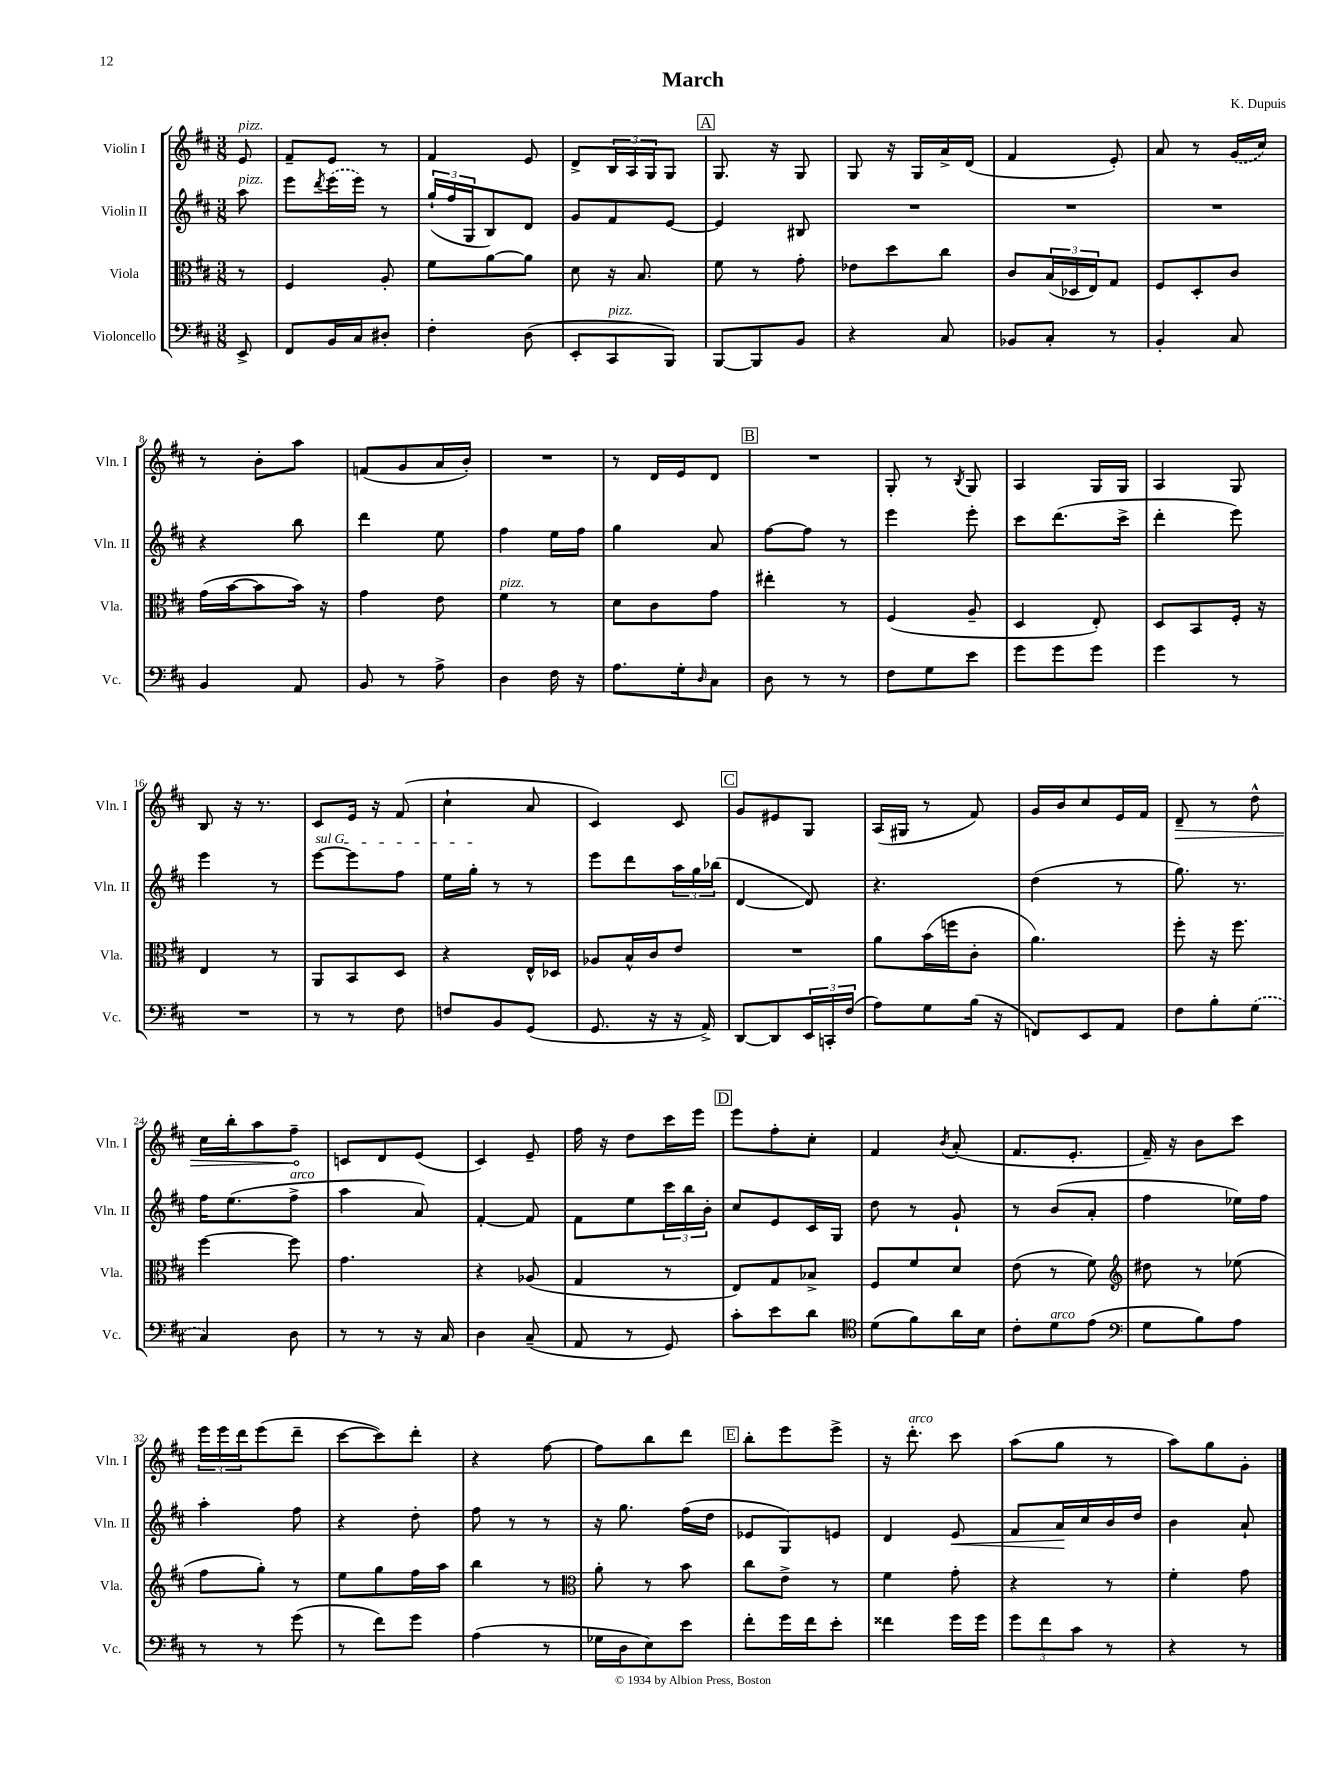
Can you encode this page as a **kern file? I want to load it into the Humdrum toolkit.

**kern	**kern	**kern	**kern
*staff4	*staff3	*staff2	*staff1
*clefF4	*clefC3	*clefG2	*clefG2
*k[f#c#]	*k[f#c#]	*k[f#c#]	*k[f#c#]
*M3/8	*M3/8	*M3/8	*M3/8
8EE^/	8r	8aa\	8e/
=	=	=	=
8FF#/L	4F#/	8eee\L	8f#~/L
.	.	8qddd/	.
16BB/L	.	(16eee\L	8e/J
16C#/J	.	16eee\JJ)	.
8D#'/J	8A'/	8r	8r
=	=	=	=
4F#'\	8f#\L	(24gg`/LL	4f#/
.	.	24ff#/	.
.	.	24G/J	.
.	[8a\	8B/)	.
(8D\	8a\]J	8d/J	8e/
=	=	=	=
8EE'/L	8d\	8g/L	8d^/L
8CC#/	16r	8f#/	24B/L
.	.	.	24A/
.	8.B/	.	.
.	.	.	24G/J
8BBB/J)	.	[8e/J	8G/J
=	=	=	=
[8BBB/L	8f#\	4e/]	8.G/
8BBB/]	8r	.	.
.	.	.	16r
8BB/J	8g'\	8B#/	8G/
=	=	=	=
4r	8e-\L	4.r	8G/
.	8dd\	.	16r
.	.	.	16G/LL
8C#/	8cc#\J	.	16a^/
.	.	.	(16d/JJ
=	=	=	=
8BB-/L	8c#/L	4.r	4f#/
8C#'/J	(24B/L	.	.
.	24D-/	.	.
.	24E/J)	.	.
8r	8G/J	.	8e'/)
=	=	=	=
4BB'/	8F#/L	4.r	8a/
.	8D'/	.	8r
8C#/	8c#/J	.	(16g/LL
.	.	.	16cc#/JJ)
=	=	=	=
4BB/	(16g\LL	4r	8r
.	[16b\J	.	.
.	8b\]	.	8b'\L
8AA/	16b\Jk)	8bb\	8aa\J
.	16r	.	.
=	=	=	=
8BB/	4g\	4ddd\	(8f/L
8r	.	.	8g/
8A^\	8e\	8ee\	16a/L
.	.	.	16b'/JJ)
=	=	=	=
4D\	4f#\	4ff#\	4.r
16F#\	8r	16ee\LL	.
16r	.	16ff#\JJ	.
=	=	=	=
8.A\L	8d\L	4gg\	8r
.	8c#\	.	16d/LL
16G'\k	.	.	16e/J
16qqD/	.	.	.
8C#\J	8g\J	8a/	8d/J
=	=	=	=
8D\	4ee#'\	[8ff#\L	4.r
8r	.	8ff#\]J	.
8r	8r	8r	.
=	=	=	=
8F#\L	(4F#/	4eee\	8G'/
8G\	.	.	8r
.	.	.	8qB/
8e\J	8A~/	8eee'\	8G/
=	=	=	=
8g\L	4D/	8ccc#\L	4A/
8g\	.	(8.ddd\	.
8g\J	8E'/)	.	16G/LL
.	.	16ccc#^\Jk	16G/JJ
=	=	=	=
4g\	8D/L	4ddd'\	4A/
.	8BB/	.	.
8r	16F#'/Jk	8eee\)	8G/
.	16r	.	.
=	=	=	=
4.r	4E/	4eee\	8B/
.	.	.	16r
.	.	.	8.r
.	8r	8r	.
=	=	=	=
8r	8AA/L	[8eee\L	8c#/L
8r	8BB/	8eee\]	16e/Jk
.	.	.	16r
8F#\	8D/J	8ff#\J	(8f#/
=	=	=	=
8F/L	4r	16ee\LL	4cc#`\
.	.	16gg'\JJ	.
8BB/	.	8r	.
(8GG/J	16E^^/LL	8r	8a/
.	16D-/JJ	.	.
=	=	=	=
8.GG/	8A-/L	8eee\L	4c#/)
.	16B^^/L	8ddd\	.
16r	16c#/J	.	.
16r	8e/J	24aa\L	8c#/
.	.	24gg\	.
16AA^/)	.	.	.
.	.	(24bb-\JJ	.
=	=	=	=
[8DD/L	4.r	[4d/	8g/L
8DD/]	.	.	8e#/
24EE/L	.	8d/])	8G/J
24CC'/	.	.	.
(24F#/JJ	.	.	.
=	=	=	=
8A\L)	8a\L	4.r	(16A/LL
.	.	.	16G#/JJ
8G\	(16b\L	.	8r
.	16ff\J	.	.
(16B\Jk	8c#'\J	.	8f#/)
16r	.	.	.
=	=	=	=
8FF/L)	4.a\)	(4dd\	16g/LL
.	.	.	16b/J
8EE/	.	.	8cc#/
8AA/J	.	8r	16e/L
.	.	.	16f#/JJ
=	=	=	=
8F#\L	8ff#'\	8.gg\)	8d~/
8B'\	16r	.	8r
.	8.ff#\	8.r	.
(8G\J	.	.	8dd^^\
=	=	=	=
4C#/)	[4ff#\	16ff#\LK	16cc#\LL
.	.	(8.ee\	16bb'\J
.	.	.	8aa\
8D\	8ff#\]	8ff#^\J	8ff#~\J
=	=	=	=
8r	4.g\	4aa\	8c/L
8r	.	.	8d/
16r	.	8a/)	(8e/J
16C#/	.	.	.
=	=	=	=
4D\	4r	[4f#'/	4c#/)
(8C#~/	(8A-/	8f#/]	8e~/
=	=	=	=
8AA/	4G/	8f#\L	16ff#\
.	.	.	16r
8r	.	8ee\	8dd\L
8GG/)	8r	24ccc#\L	16ccc#\L
.	.	24bb\	.
.	.	.	16eee\JJ
.	.	24b'\JJ	.
=	=	=	=
8c#'\L	8E/L)	8cc#/L	8eee\L
8e\	8G/	8e/	8ff#'\
8d\J	8B-^/J	16c#/L	8cc#'\J
.	.	16G/JJ	.
=	=	=	=
*clefC4	*	*	*
(8d\L	8F#/L	8dd\	4f#/
8f#\)	8f#/	8r	.
.	.	.	8qb/
16a\L	8d/J	8g`/	(8a'/
16B\JJ	.	.	.
=	=	=	=
8c#'\L	(8e\	8r	8.f#/L
8d\	8r	(8b/L	.
.	.	.	8.e'/J
(8e\J	8f#\)	8a'/J	.
=	=	=	=
*clefF4	*clefG2	*	*
8G\L	8dd#\	4ff#\	16f#~/)
.	.	.	16r
8B\)	8r	.	8b\L
8A\J	(8ee-\	16ee-\LL)	8ccc#\J
.	.	16ff#\JJ	.
=	=	=	=
8r	8ff#\L	4aa'\	24eee\LL
.	.	.	24eee\
.	.	.	24ddd\J
8r	8gg'\J)	.	(8eee\
(8g\	8r	8ff#\	8ddd~\J
=	=	=	=
8r	8ee\L	4r	[8ccc#\L
8f#\L)	8gg\	.	8ccc#\])
8g\J	16ff#\L	8dd'\	8ddd'\J
.	16aa\JJ	.	.
=	=	=	=
(4A\	4bb\	8ff#\	4r
.	.	8r	.
8r	8r	8r	[8ff#\
=	=	=	=
*	*clefC3	*	*
16G-\LL	8a'\	16r	8ff#\]L
16D\J	.	8.gg\	.
8E\)	8r	.	8bb\
8e\J	8b\	(16ff#\LL	8ddd\J
.	.	16dd\JJ	.
=	=	=	=
8f#'\L	8cc#\L	8e-/L	8bb'\L
16g\L	8e^\J	8G/)	8eee\
16f#\J	.	.	.
8e'\J	8r	8e/J	8eee^\J
=	=	=	=
4f##\	4f#\	4d/	16r
.	.	.	8.ddd'\
16g\LL	8g'\	8e/	8ccc#\
16g\JJ	.	.	.
=	=	=	=
12g\L	4r	8f#/L	(8aa\L
12f#\	.	.	.
.	.	16a/L	8gg\J
12c#\J	.	.	.
.	.	16cc#/	.
8r	8r	16b/	8r
.	.	16dd/JJ	.
=	=	=	=
4r	4f#'\	4b\	8aa\L)
.	.	.	8gg\
8r	8g\	8a`/	8g'\J
==	==	==	==
*-	*-	*-	*-
